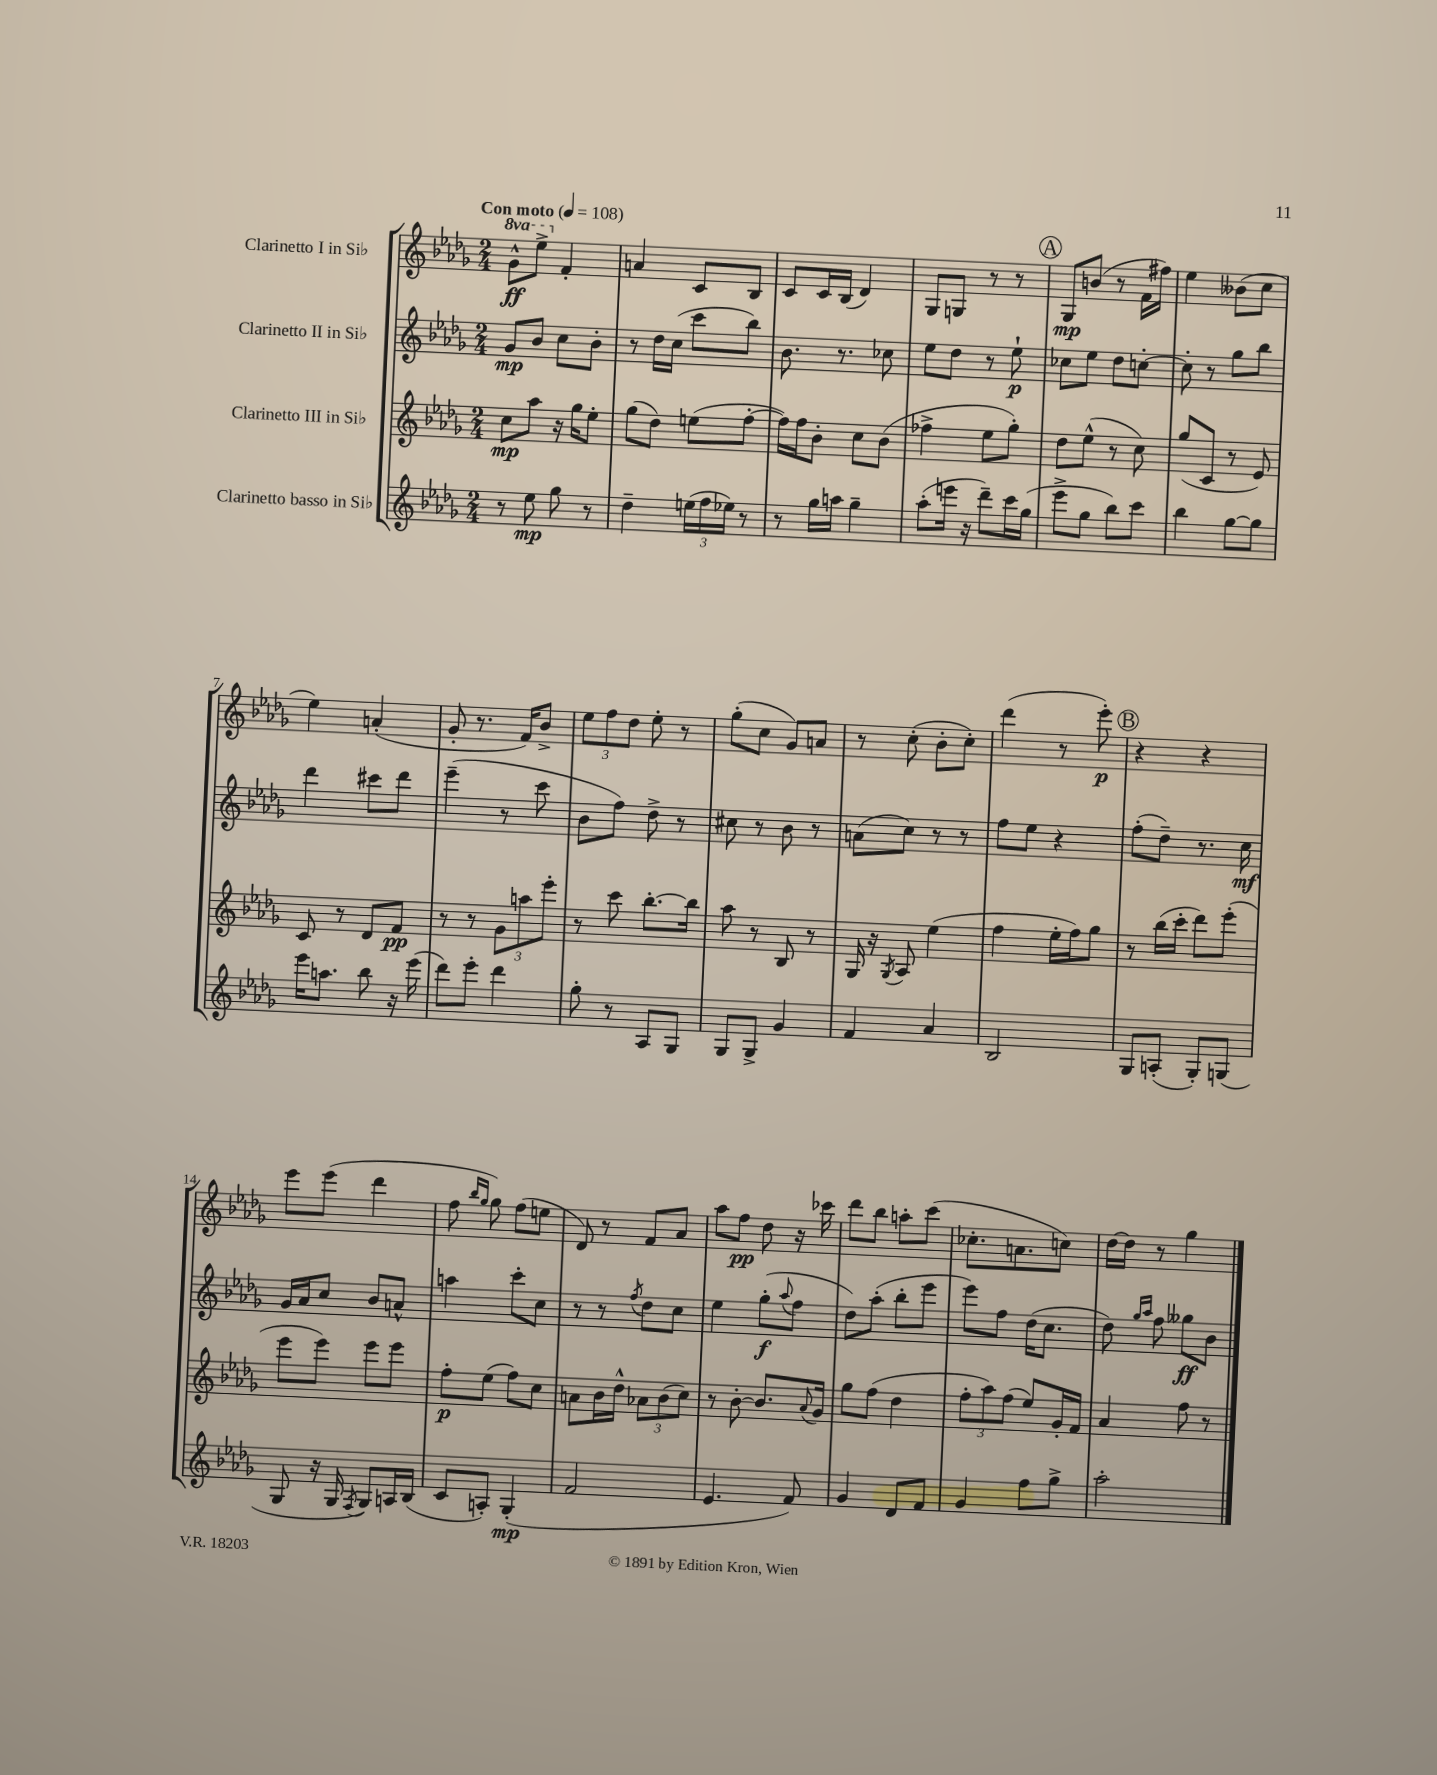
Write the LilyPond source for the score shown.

<<
\new StaffGroup <<
\new Staff = "s0" \with { instrumentName = "Clarinetto I in Sib" } {
    \clef treble \key des \major \numericTimeSignature \time 2/4 \set Staff.ottavationMarkups = #ottavation-simple-ordinals \tempo "Con moto" 4 = 108
    \ottava #1 ges''8-^\ff ees'''8-> \ottava #0 f'4-. |
    a'4 c'8 bes8 |
    c'8 c'16 bes16( des'4) |
    ges8 g8 r8 r8 |
    \mark \markup { \circle "A" } ges8\mp b'8( r8 f'16 fis''16) |
    ees''4 beses'8( c''8 |
    ees''4) a'4-.( |
    ges'8-. r8. f'16) bes'8-> |
    \tuplet 3/2 { ees''8 f''8 des''8 } ees''8-. r8 |
    ges''8-.( c''8 ges'8) a'8 |
    r8 c''8-.( bes'8-. c''8-.) |
    des'''4( r8 ees'''8-.\p) |
    \mark \markup { \circle "B" } r4 r4 |
    ees'''8 ees'''8( des'''4 |
    f''8 \grace { bes''16 ges''16 } ges''8) f''8( e''8 |
    des'8) r8 f'8 aes'8 |
    aes''8 f''8\pp des''8 r16 ces'''16 |
    des'''8 bes''8 a''8-. c'''8( |
    ces''8.-. a'8. c''8) |
    des''16~ des''16 r8 ges''4 \bar "|." |
}
\new Staff = "s1" \with { instrumentName = "Clarinetto II in Sib" } {
    \clef treble \key des \major \numericTimeSignature \time 2/4
    ges'8\mp bes'8 c''8 bes'8-. |
    r8 des''16 c''16( c'''8 bes''8) |
    bes'8. r8. ces''8 |
    ees''8 des''8 r8 ees''8-!\p |
    \mark \markup { \circle "A" } ces''8 ees''8 des''8 c''8~-. |
    c''8-. r8 ges''8 bes''8 |
    des'''4 cis'''8 des'''8 |
    ees'''4--( r8 c'''8 |
    bes'8 f''8) des''8-> r8 |
    cis''8 r8 bes'8 r8 |
    a'8( c''8) r8 r8 |
    f''8 ees''8 r4 |
    \mark \markup { \circle "B" } f''8-.( des''8--) r8. c''16\mf |
    ges'16 aes'16 c''8 bes'8 a'8-^ |
    a''4 c'''8-. c''8 |
    r8 r8 \acciaccatura { f''8 } des''8 c''8 |
    ees''4 ges''8-.\f( \appoggiatura { aes''8 } f''8 |
    des''8) aes''8-.( bes''8-. ees'''8 |
    ees'''8) f''8 des''16( c''8. |
    des''8) \grace { ges''16 aes''16 } f''8 geses''8\ff bes'8 \bar "|." |
}
\new Staff = "s2" \with { instrumentName = "Clarinetto III in Sib" } {
    \clef treble \key des \major \numericTimeSignature \time 2/4
    c''8\mp aes''8 r16 ges''16 ees''8-. |
    ges''8( des''8) e''8( f''8~-. |
    f''16) f''16 bes'8-. c''8 bes'8( |
    fes''4-> ees''8 ges''8-.) |
    \mark \markup { \circle "A" } des''8 ees''8-^( r8 c''8) |
    ges''8( c'8 r8 ees'8) |
    c'8 r8 des'8 f'8\pp |
    r8 r8 \tuplet 3/2 { ges'8 a''8 ees'''8-. } |
    r8 c'''8 bes''8.~-. bes''16 |
    aes''8 r8 bes8 r8 |
    ges16 r16 \acciaccatura { ges8 } aes8 ees''4( |
    f''4 ees''16-. f''16) ges''8 |
    \mark \markup { \circle "B" } r8 bes''16( c'''16-. des'''8) ees'''8-.( |
    ees'''8 ees'''8) ees'''8 ees'''8 |
    f''8-.\p ees''8( f''8) c''8 |
    a'8 bes'16 des''16-^ \tuplet 3/2 { aes'8 bes'8( c''8) } |
    r8 bes'8~-. bes'8. \appoggiatura { aes'8 } ges'16 |
    ges''8 f''8( des''4 |
    \tuplet 3/2 { f''8-. aes''8) f''8( } ees''8) ges'16-. f'16 |
    aes'4 f''8 r8 \bar "|." |
}
\new Staff = "s3" \with { instrumentName = "Clarinetto basso in Sib" } {
    \clef treble \key des \major \numericTimeSignature \time 2/4
    r8 ees''8\mp ges''8 r8 |
    des''4-- \tuplet 3/2 { e''16( f''16 ees''16) } r8 |
    r8 ges''16 a''16 ges''4-- |
    aes''8-.( e'''16 r16 des'''8--) c'''16 ges''16( |
    \mark \markup { \circle "A" } ees'''8-> ges''8 bes''8) c'''8 |
    bes''4 ges''8~ ges''8 |
    ees'''16 a''8. bes''8 r16 ees'''16( |
    des'''8) ees'''8-. des'''4 |
    ges''8-. r8 aes8 ges8 |
    ges8 ges8-> ges'4 |
    f'4 aes'4 |
    bes2 |
    \mark \markup { \circle "B" } ges8 a8-.( ges8-.) g8( |
    ges8 r16 ges16 \acciaccatura { f8 } ges8) a16 bes16( |
    c'8 a8-.) ges4-.\mp( |
    f'2 |
    ees'4. f'8) |
    ges'4 des'8 f'8 |
    ges'4 f''8 ges''8-> |
    aes''2-. \bar "|." |
}
>>
>>
